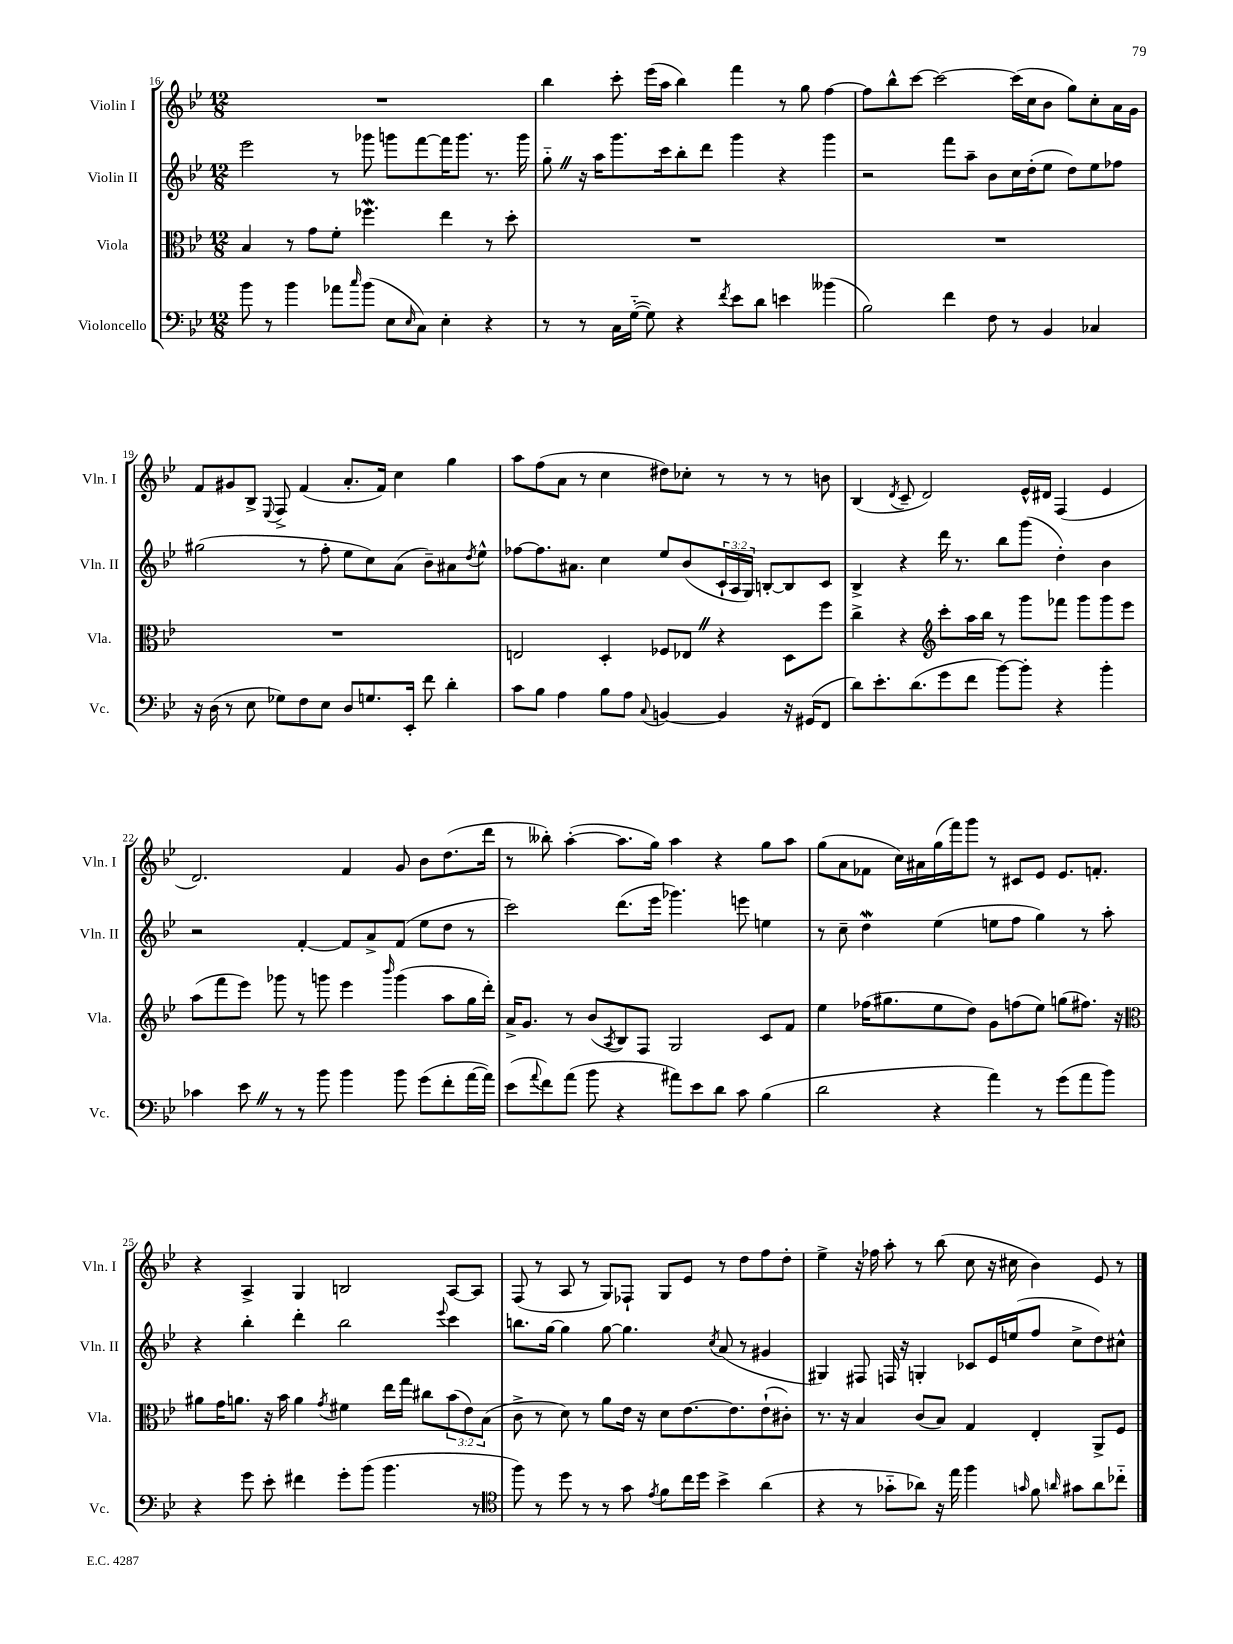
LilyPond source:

<<
\new StaffGroup <<
\new Staff = "s0" \with { instrumentName = "Violin I" shortInstrumentName = "Vln. I" } {
    \clef treble \key bes \major \numericTimeSignature \time 12/8
    R1. |
    bes''4 c'''8-. ees'''16( a''16 bes''4) f'''4 r8 g''8 f''4~ |
    f''8 bes''8-^ c'''8~ c'''2~ c'''16( c''16 bes'8 g''8) c''8-. a'16 g'16 |
    f'8 gis'8 bes8-> \appoggiatura { ees8 } f8-> f'4( a'8.-. f'16) c''4 g''4 |
    a''8 f''8( a'8 r8 c''4 dis''8) ces''8-. r8 r8 r8 b'8 |
    bes4( \acciaccatura { d'8 } c'8-- d'2) ees'16-^ dis'16 f4( ees'4 |
    d'2.) f'4 g'8 bes'8 d''8.( d'''16 |
    r8 beses''8-.) a''4~-.( a''8. g''16) a''4 r4 g''8 a''8 |
    g''8( a'8 fes'8 c''16) ais'16 g''16( f'''16) g'''8 r8 cis'8 ees'8 ees'8. f'8.-. |
    r4 a4-> g4 b2 a8~ a8 |
    f8( r8 a8 r8 g8) fes8-! g8 ees'8 r8 d''8 f''8 d''8-. |
    ees''4-> r16 fes''16 a''8-. r8 bes''8( c''8 r16 cis''16 bes'4) ees'8 r8 \bar "|." |
}
\new Staff = "s1" \with { instrumentName = "Violin II" shortInstrumentName = "Vln. II" } {
    \clef treble \key bes \major \numericTimeSignature \time 12/8 \override Staff.TupletNumber.text = #tuplet-number::calc-fraction-text
    ees'''2 r8 ges'''8 g'''8 f'''8~ f'''16 g'''8. r8. g'''16 |
    g''8-_ \once \override BreathingSign.text = \markup { \musicglyph "scripts.caesura.straight" } \breathe r16 a''16 g'''8. c'''16 bes''8-. d'''8 g'''4 r4 g'''4 |
    r2 f'''8 a''8-- bes'8 c''16 d''16-.( ees''8 d''8) ees''8 fes''8 |
    gis''2( r8 f''8-. ees''8 c''8) a'8( bes'8--) ais'8 \acciaccatura { d''8 } ees''8-^ |
    fes''8~ fes''8. ais'8. c''4 ees''8 bes'8( \tuplet 3/2 { c'16-! a16 g16) } b8~-. b8 c'8 |
    bes4-> r4 d'''16 r8. bes''8 g'''8( d''4-.) bes'4 |
    r2 f'4~-. f'8 a'8-> f'8( ees''8 d''8 r8 |
    c'''2) d'''8.( ees'''16 ges'''4.) e'''8 e''4 |
    r8 c''8-- d''4\mordent ees''4( e''8 f''8 g''4) r8 a''8-. |
    r4 bes''4-. d'''4-. bes''2 \appoggiatura { ees'''8 } c'''4 |
    b''8. g''16~ g''4 g''8~ g''4. \acciaccatura { c''8 } a'8( r8 gis'4 |
    gis4) fis8 f16 r16 g4-. ces'8 ees'16 e''16( f''8 c''8-> d''8) cis''8-^ \bar "|." |
}
\new Staff = "s2" \with { instrumentName = "Viola" shortInstrumentName = "Vla." } {
    \clef alto \key bes \major \numericTimeSignature \time 12/8 \override Staff.TupletNumber.text = #tuplet-number::calc-fraction-text
    bes4 r8 g'8 f'8-. fes''4.\mordent ees''4 r8 d''8-. |
    R1. |
    R1. |
    R1. |
    e2 d4-. fes8 ees8 \once \override BreathingSign.text = \markup { \musicglyph "scripts.caesura.straight" } \breathe r4 d8 f''8 |
    c''4-> r4 \clef treble c'''8-. a''16 bes''16 r8 g'''8 fes'''8 g'''8 g'''8 ees'''8 |
    a''8( f'''8 ees'''8) ges'''8 r8 g'''8 ees'''4 \grace { bes'''16 } g'''4( a''8 g''16 d'''16-.) |
    a'16-> g'8. r8 bes'8( \acciaccatura { a8 } bes8) f8 g2 c'8 f'8 |
    ees''4 fes''16( gis''8. ees''8 d''8) g'8 f''8( ees''8) g''8( fis''8.) r16 |
    \clef alto ais'8 g'16 a'8. r16 bes'16 a'4 \acciaccatura { g'8 } fis'4 ees''16 g''16 cis''8 \tuplet 3/2 { bes'8( ees'8) bes8( } |
    c'8-> r8 d'8) r8 a'8 ees'16 r16 d'8 ees'8.~ ees'8. ees'8-!( cis'8-.) |
    r8. r16 bes4 c'8( bes8) g4 ees4-. a,8-> f8 \bar "|." |
}
\new Staff = "s3" \with { instrumentName = "Violoncello" shortInstrumentName = "Vc." } {
    \clef bass \key bes \major \numericTimeSignature \time 12/8
    bes'8 r8 bes'4 aes'8 \grace { c''16 } bes'8( ees8 \grace { ees16 } c8) ees4-. r4 |
    r8 r8 c16 g16~-_( g8) r4 \acciaccatura { f'8 } ees'8 d'8 e'4 beses'4( |
    bes2) f'4 f8 r8 bes,4 ces4 |
    r16 d16( r8 ees8 ges8) f8 ees8 d8 g8. ees,16-. f'8 d'4-. |
    c'8 bes8 a4 bes8 a8 \appoggiatura { c8 } b,4~ b,4 r16 gis,16( f,8 |
    d'8) ees'8.-. d'8.( g'8 f'8 bes'8~) bes'8-. r4 bes'4-. |
    ces'4 ees'8 \once \override BreathingSign.text = \markup { \musicglyph "scripts.caesura.straight" } \breathe r8 r8 bes'8 bes'4 bes'8 g'8( f'8-. a'16~ a'16) |
    ees'8( \appoggiatura { a'8 } f'8) a'8( bes'8 r4 ais'8) ees'8 d'8 c'8 bes4( |
    d'2 r4 a'4) r8 g'8( a'8 bes'8) |
    r4 g'8 ees'8-. fis'4 g'8-. bes'8( bes'4. r8 |
    \clef tenor f''8) r8 d''8 r8 r8 g'8 \acciaccatura { ees'8 } f'8 c''16 d''16 bes'4-> a'4( |
    r4 r8 ges'8-_ aes'8) r16 ees''16 f''4 \grace { g'16 } f'8 \grace { a'16 } gis'8 a'8 ces''8-_ \bar "|." |
}
>>
>>
\layout { \context { \Score currentBarNumber = #16 } }
